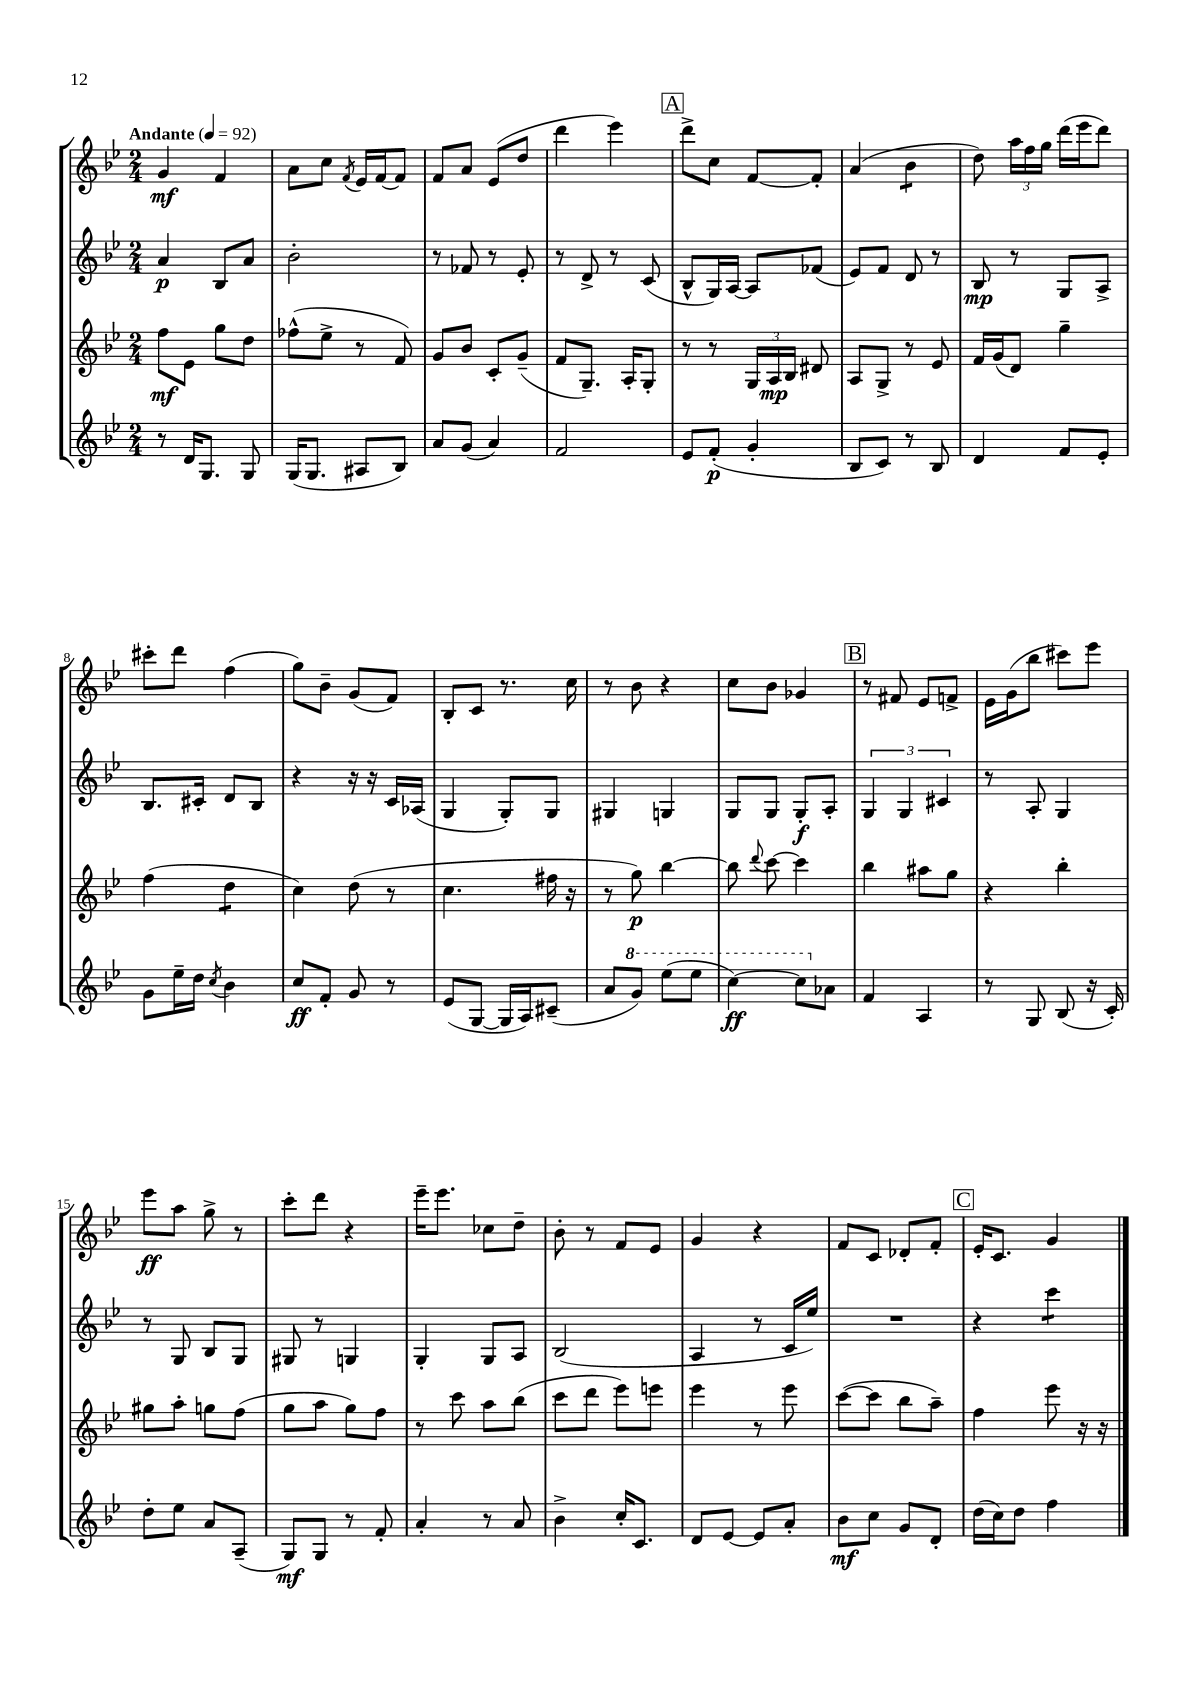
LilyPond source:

<<
\new StaffGroup <<
\new Staff = "s0" {
    \clef treble \key bes \major \numericTimeSignature \time 2/4 \tempo "Andante" 4 = 92
    \autoBeamOff g'4\mf f'4 |
    a'8[ c''8] \acciaccatura { f'8 } ees'16[ f'16~ f'8] |
    f'8[ a'8] ees'8[( d''8] |
    d'''4 ees'''4) |
    \mark \markup { \box "A" } d'''8[-> c''8] f'8[~ f'8]-. |
    a'4( bes'4:8 |
    d''8) \tuplet 3/2 { a''16[ f''16 g''16] } d'''16[( ees'''16 d'''8]) |
    cis'''8[-. d'''8] f''4( |
    g''8[) bes'8]-- g'8[( f'8]) |
    bes8[-. c'8] r8. c''16 |
    r8 bes'8 r4 |
    c''8[ bes'8] ges'4 |
    \mark \markup { \box "B" } r8 fis'8 ees'8[ f'8]-> |
    ees'16[ g'16( bes''8] cis'''8[) ees'''8] |
    ees'''8[\ff a''8] g''8-> r8 |
    c'''8[-. d'''8] r4 |
    ees'''16[-- ees'''8.] ces''8[ d''8]-- |
    bes'8-. r8 f'8[ ees'8] |
    g'4 r4 |
    f'8[ c'8] des'8[-. f'8]-. |
    \mark \markup { \box "C" } ees'16[-. c'8.] g'4 \bar "|." |
}
\new Staff = "s1" {
    \clef treble \key bes \major \numericTimeSignature \time 2/4
    \autoBeamOff a'4\p bes8[ a'8] |
    bes'2-. |
    r8 fes'8 r8 ees'8-. |
    r8 d'8-> r8 c'8( |
    \mark \markup { \box "A" } bes8[-^ g16) a16]~ a8[ fes'8]( |
    ees'8[) f'8] d'8 r8 |
    bes8\mp r8 g8[ a8]-> |
    bes8.[ cis'16]-. d'8[ bes8] |
    r4 r16 r16 c'16[ aes16]( |
    g4 g8[-.) g8] |
    gis4 g4 |
    g8[ g8] g8[-.\f a8]-. |
    \mark \markup { \box "B" } \tuplet 3/2 { g4 g4 cis'4 } |
    r8 a8-. g4 |
    r8 g8 bes8[ g8] |
    gis8 r8 g4 |
    g4-. g8[ a8] |
    bes2( |
    a4 r8 c'16[ ees''16]) |
    R2 |
    \mark \markup { \box "C" } r4 c'''4:8 \bar "|." |
}
\new Staff = "s2" {
    \clef treble \key bes \major \numericTimeSignature \time 2/4
    \autoBeamOff f''8[\mf ees'8] g''8[ d''8] |
    fes''8[-^( ees''8]-> r8 f'8) |
    g'8[ bes'8] c'8[-. g'8]--( |
    f'8[ g8.]--) a16[-. g8]-. |
    \mark \markup { \box "A" } r8 r8 \tuplet 3/2 { g16[ a16\mp bes16] } dis'8 |
    a8[ g8]-> r8 ees'8 |
    f'16[ g'16( d'8]) g''4-- |
    f''4( d''4:8 |
    c''4) d''8( r8 |
    c''4. fis''16 r16 |
    r8 g''8\p) bes''4~ |
    bes''8 \appoggiatura { d'''8 } c'''8~ c'''4 |
    \mark \markup { \box "B" } bes''4 ais''8[ g''8] |
    r4 bes''4-. |
    gis''8[ a''8]-. g''8[ f''8]( |
    g''8[ a''8] g''8[) f''8] |
    r8 c'''8 a''8[ bes''8]( |
    c'''8[ d'''8] ees'''8[) e'''8] |
    ees'''4 r8 ees'''8 |
    c'''8[~( c'''8] bes''8[ a''8]--) |
    \mark \markup { \box "C" } f''4 ees'''8 r16 r16 \bar "|." |
}
\new Staff = "s3" {
    \clef treble \key bes \major \numericTimeSignature \time 2/4
    \autoBeamOff r8 d'16[ g8.] g8 |
    g16[( g8.] ais8[ bes8]) |
    a'8[ g'8]( a'4) |
    f'2 |
    \mark \markup { \box "A" } ees'8[ f'8]-.\p( g'4-. |
    bes8[ c'8]) r8 bes8 |
    d'4 f'8[ ees'8]-. |
    g'8[ ees''16-- d''16] \acciaccatura { c''8 } bes'4 |
    c''8[\ff f'8]-. g'8 r8 |
    ees'8[( g8]~ g16[ a16) cis'8]--( |
    a'8[ \ottava #1 g''8]) ees'''8[( ees'''8] |
    c'''4~\ff) c'''8[ \ottava #0 aes'8] |
    \mark \markup { \box "B" } f'4 a4 |
    r8 g8 bes8( r16 c'16-.) |
    d''8[-. ees''8] a'8[ a8]--( |
    g8[\mf) g8] r8 f'8-. |
    a'4-. r8 a'8 |
    bes'4-> c''16[-. c'8.] |
    d'8[ ees'8]~ ees'8[ a'8]-. |
    bes'8[\mf c''8] g'8[ d'8]-. |
    \mark \markup { \box "C" } d''16[( c''16) d''8] f''4 \bar "|." |
}
>>
>>
